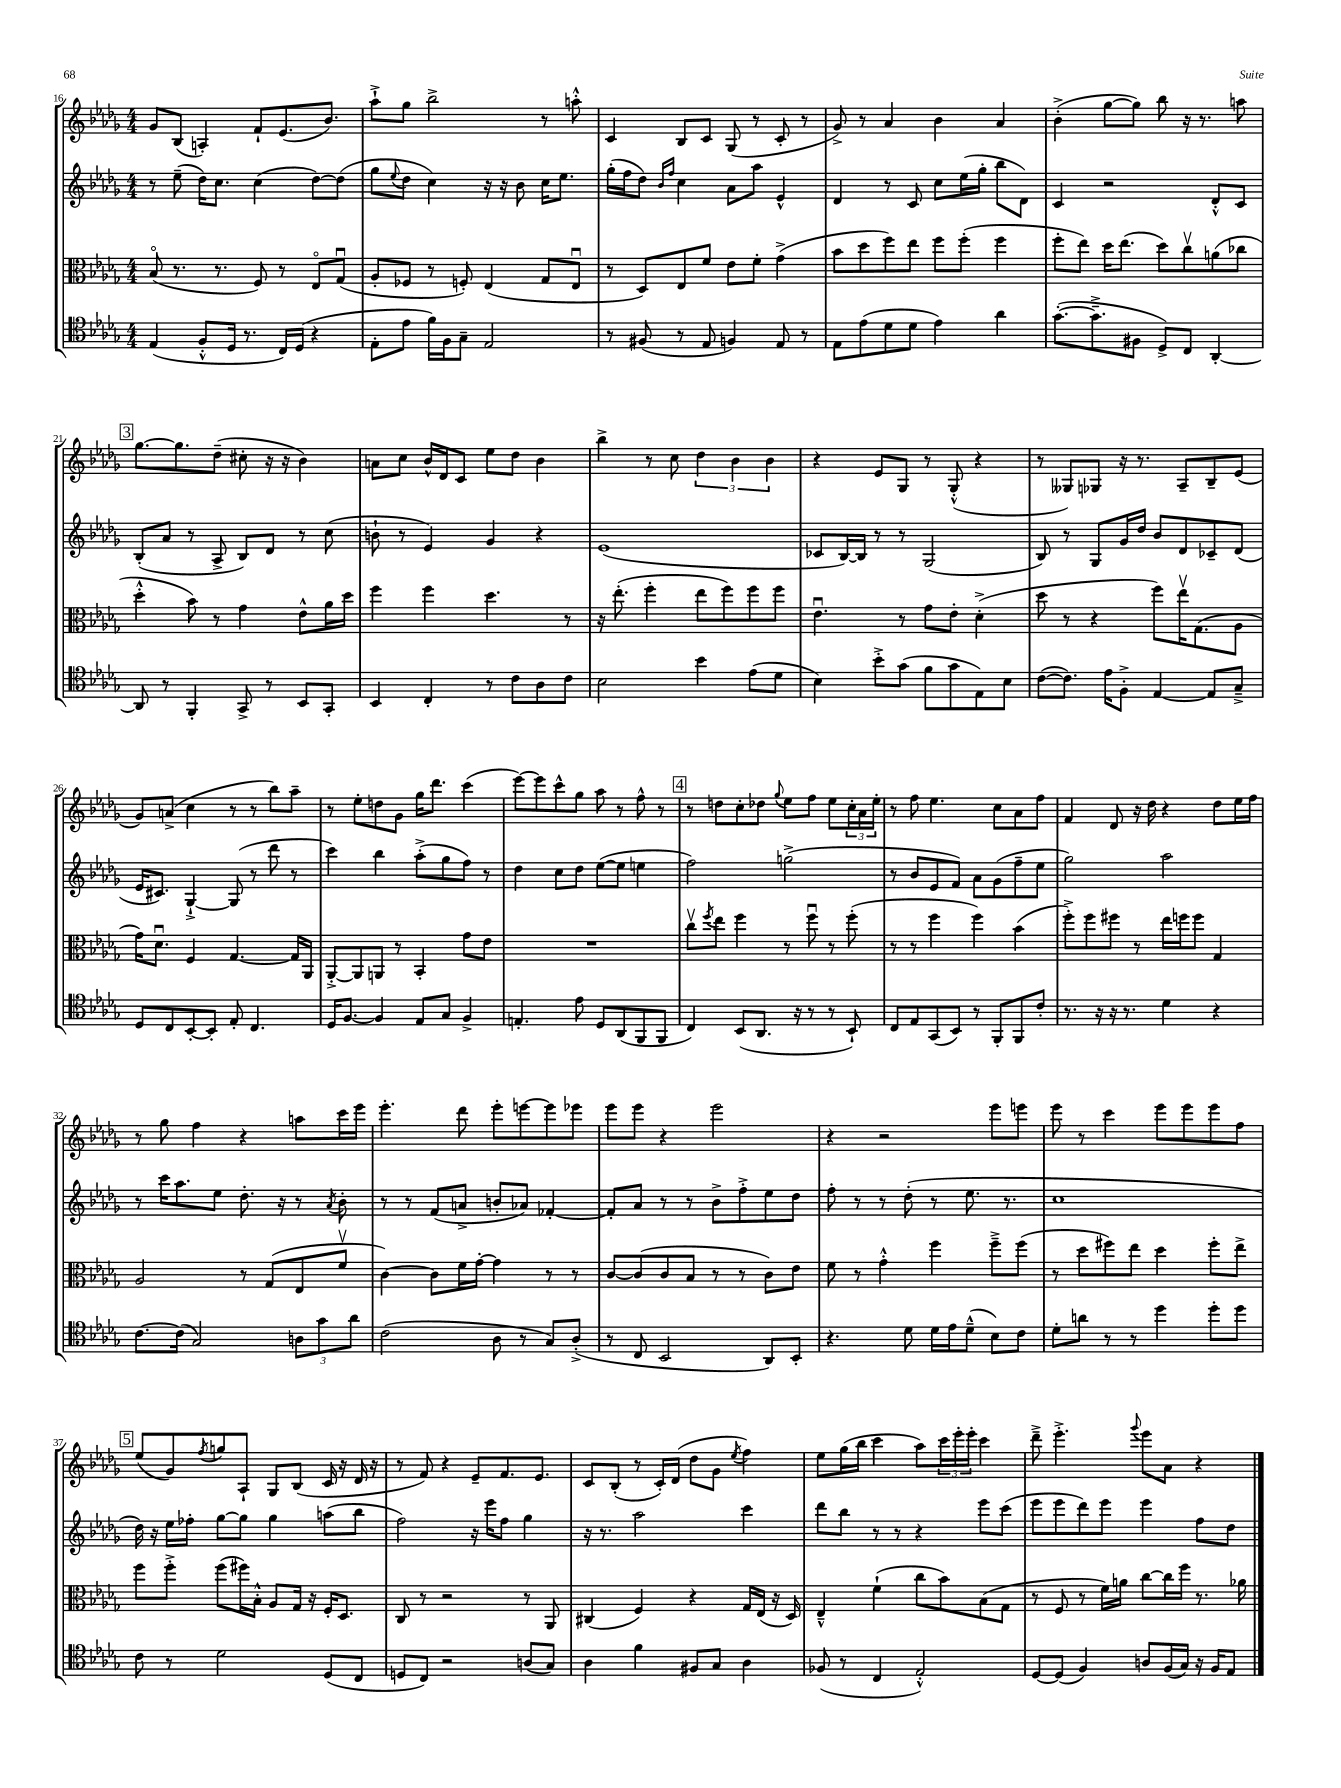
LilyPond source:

<<
\new StaffGroup <<
\new Staff = "s0" {
    \clef treble \key des \major \numericTimeSignature \time 4/4
    ges'8 bes8( a4-.) f'8-! ees'8.( bes'8.) |
    aes''8-!-> ges''8 bes''2-> r8 a''8-.-^ |
    c'4 bes8 c'8 ges8( r8 c'8-. r8 |
    ges'8->) r8 aes'4 bes'4 aes'4 |
    bes'4-.->( ges''8~ ges''8) bes''8 r16 r8. a''8 |
    \mark \markup { \box "3" } ges''8.~ ges''8. des''8--( cis''8-. r16 r16 bes'4) |
    a'8 c''8 bes'16-^ des'16 c'8 ees''8 des''8 bes'4 |
    bes''4-> r8 c''8 \tuplet 3/2 { des''4 bes'4 bes'4 } |
    r4 ees'8 ges8 r8 ges8-.-^( r4 |
    r8 geses8) ges8 r16 r8. aes8-- bes8-- ees'8( |
    ges'8) a'8->( c''4 r8 r8 bes''8) aes''8-- |
    r8 ees''8-. d''8 ges'8 ges''16 des'''8. c'''4( |
    ees'''8~) ees'''8 c'''8-^ ges''8 aes''8 r8 f''8-^ r8 |
    \mark \markup { \box "4" } r8 d''8 c''8-. des''8 \appoggiatura { ges''8 } ees''8 f''8 ees''8 \tuplet 3/2 { c''16-. aes'16 ees''16-. } |
    r8 f''8 ees''4. c''8 aes'8 f''8 |
    f'4 des'8 r16 des''16 r4 des''8 ees''16 f''16 |
    r8 ges''8 f''4 r4 a''8 c'''16 ees'''16 |
    ees'''4.-. des'''8 ees'''8-. e'''8~ e'''8 ees'''8 |
    ees'''8 ees'''8 r4 ees'''2 |
    r4 r2 ees'''8 e'''8 |
    ees'''8 r8 c'''4 ees'''8 ees'''8 ees'''8 f''8 |
    \mark \markup { \box "5" } ees''8( ges'8) \acciaccatura { f''8 } g''8 aes8-! ges8 bes8( c'16 r16 des'16 r16 |
    r8 f'8) r4 ees'8-- f'8. ees'8. |
    c'8 bes8-.( r8 c'16-.) des'16( des''8 ges'8 \acciaccatura { ees''8 } f''4) |
    ees''8 ges''16( bes''16 c'''4 aes''8) \tuplet 3/2 { c'''16 ees'''16-. ees'''16-. } c'''4 |
    des'''8---> ees'''4.-.-> \appoggiatura { ges'''8 } ees'''8 aes'8 r4 \bar "|." |
}
\new Staff = "s1" {
    \clef treble \key des \major \numericTimeSignature \time 4/4
    r8 ees''8--( des''16) c''8. c''4( des''8~) des''8( |
    ges''8 \appoggiatura { ees''8 } des''8 c''4) r16 r16 bes'8 c''16 ees''8. |
    ges''16-.( f''16 des''8) \grace { bes'16 f''16 } c''4 aes'8 aes''8 ees'4-^ |
    des'4 r8 c'8 c''8 ees''16( ges''16-. bes''8 des'8) |
    c'4 r2 des'8-.-^ c'8 |
    \mark \markup { \box "3" } bes8-.( aes'8 r8 aes8-> bes8) des'8 r8 c''8( |
    b'8-! r8 ees'4) ges'4 r4 |
    ees'1( |
    ces'8 bes16~) bes16 r8 r8 ges2( |
    bes8) r8 ges8 ges'16 des''16 bes'8 des'8 ces'8-- des'8( |
    ees'16 cis'8.) ges4~-!-> ges8( r8 des'''8 r8 |
    c'''4) bes''4 aes''8-.->( ges''8 f''8) r8 |
    des''4 c''8 des''8 ees''8~( ees''8 e''4 |
    \mark \markup { \box "4" } f''2) g''2->( |
    r8 bes'8 ees'8 f'8) aes'8 ges'8( f''8-- ees''8 |
    ges''2) aes''2 |
    r8 c'''16 aes''8. ees''8 des''8.-. r16 r8 \acciaccatura { aes'8 } bes'8-. |
    r8 r8 f'8( a'8-> b'8-. aes'8) fes'4~-. |
    fes'8-. aes'8 r8 r8 bes'8-> f''8-.-> ees''8 des''8 |
    f''8-. r8 r8 des''8-.( r8 ees''8. r8. |
    c''1 |
    \mark \markup { \box "5" } des''16) r16 ees''16 fes''16-. ges''8~ ges''8 ges''4 a''8( bes''8 |
    f''2) r16 ees'''16 f''8 ges''4 |
    r16 r8. aes''2 c'''4 |
    des'''8 bes''8 r8 r8 r4 ees'''8 c'''8( |
    ees'''8 ees'''8 des'''8) ees'''8 ees'''4 f''8 des''8 \bar "|." |
}
\new Staff = "s2" {
    \clef alto \key des \major \numericTimeSignature \time 4/4
    bes8\flageolet( r8. r8. f8) r8 ees8\flageolet ges8\downbow( |
    aes8-. fes8 r8 f8-.) ees4( ges8 ees8\downbow |
    r8 des8) ees8 f'8 ees'8 f'8-. ges'4->( |
    bes'8 des''8 f''8) ees''8 f''8 f''8-.( f''4 |
    f''8-. ees''8) des''16 ees''8.( des''8) c''8\upbow a'8( ces''8 |
    \mark \markup { \box "3" } des''4-.-^ bes'8) r8 ges'4 ees'8-^ aes'16 des''16 |
    f''4 f''4 des''4. r8 |
    r16 ees''8.-.( f''4-. ees''8 f''8) f''8 f''8 |
    ees'4.\downbow r8 ges'8 ees'8-. des'4-.->( |
    des''8 r8 r4 f''8) ees''16\upbow ges8.( aes8 |
    ges'16) des'8.\downbow f4 ges4.~ ges16 aes,16 |
    aes,8~-.-> aes,8 a,8 r8 bes,4-. ges'8 ees'8 |
    R1 |
    \mark \markup { \box "4" } c''8\upbow \acciaccatura { f''8 } ees''8 f''4 r8 f''8\downbow r8 f''8-.( |
    r8 r8 f''4 f''4) bes'4( |
    f''8-.->) f''8 fis''8 r8 ees''16 f''16 f''8 ges4 |
    aes2 r8 ges8( ees8 f'8\upbow |
    c'4~) c'8 f'16 ges'16~-. ges'4 r8 r8 |
    c'8~ c'8( c'8 bes8 r8 r8 c'8) ees'8 |
    f'8 r8 ges'4-.-^ f''4 f''8---> f''8( |
    r8 des''8 fis''8) ees''8 des''4 fis''8-. ees''8-> |
    \mark \markup { \box "5" } f''8 f''8-.-> f''8( fis''16) bes16-.-^ aes8 ges16 r16 f16-. des8. |
    c8 r8 r2 r8 aes,8 |
    cis4( f4) r4 ges16 ees16( r16 des16) |
    ees4---^ f'4-!( c''8 bes'8) bes8( ges8 |
    r8 f8 r8 f'16) a'16 c''8~ c''16 f''16 r8. aes'16 \bar "|." |
}
\new Staff = "s3" {
    \clef tenor \key des \major \numericTimeSignature \time 4/4
    ees4( f8-.-^ des16 r8. c16) des16( r4 |
    ees8-. ees'8 f'16) f16 ges8-- ees2 |
    r8 fis8( r8 ees8 f4) ees8 r8 |
    ees8 ees'8( des'8 des'8 ees'4) aes'4 |
    ges'8.~-.( ges'8.---> fis8 des8->) c8 aes,4~-. |
    \mark \markup { \box "3" } aes,8 r8 f,4-. ges,8-> r8 bes,8 ges,8-. |
    bes,4 c4-. r8 c'8 aes8 c'8 |
    bes2 bes'4 ees'8( des'8 |
    bes4) bes'8-.-> ges'8( f'8 ges'8 ees8) bes8 |
    c'8~( c'8.) ees'16 f8-.-> ees4~ ees8 ges8---> |
    des8 c8 bes,8~-. bes,8-. ees8-. c4. |
    des16 f8.~ f4 ees8 ges8 f4-> |
    e4.-. ees'8 des8 aes,8( f,8 f,8 |
    \mark \markup { \box "4" } c4) bes,8( aes,8. r16 r8 r8 bes,8-!) |
    c8 ees8 ges,8( bes,8) r8 f,8-. f,8 c'8-. |
    r8. r16 r16 r8. des'4 r4 |
    c'8.~ c'16( ges2) \tuplet 3/2 { a8 ges'8 aes'8 } |
    c'2( aes8 r8 ges8) aes8-.->( |
    r8 c8 bes,2 aes,8) bes,8-. |
    r4. des'8 des'16 ees'16 des'8---^( bes8) c'8 |
    des'8-. a'8 r8 r8 des''4 des''8-. des''8 |
    \mark \markup { \box "5" } c'8 r8 des'2 des8( c8 |
    d8 c8) r2 a8( ges8) |
    aes4 f'4 fis8 ges8 aes4 |
    fes8( r8 c4 ees2-.-^) |
    des8~ des8( f4) a8 f16( ges16) r16 f16 ees8 \bar "|." |
}
>>
>>
\layout { \context { \Score currentBarNumber = #16 } }
